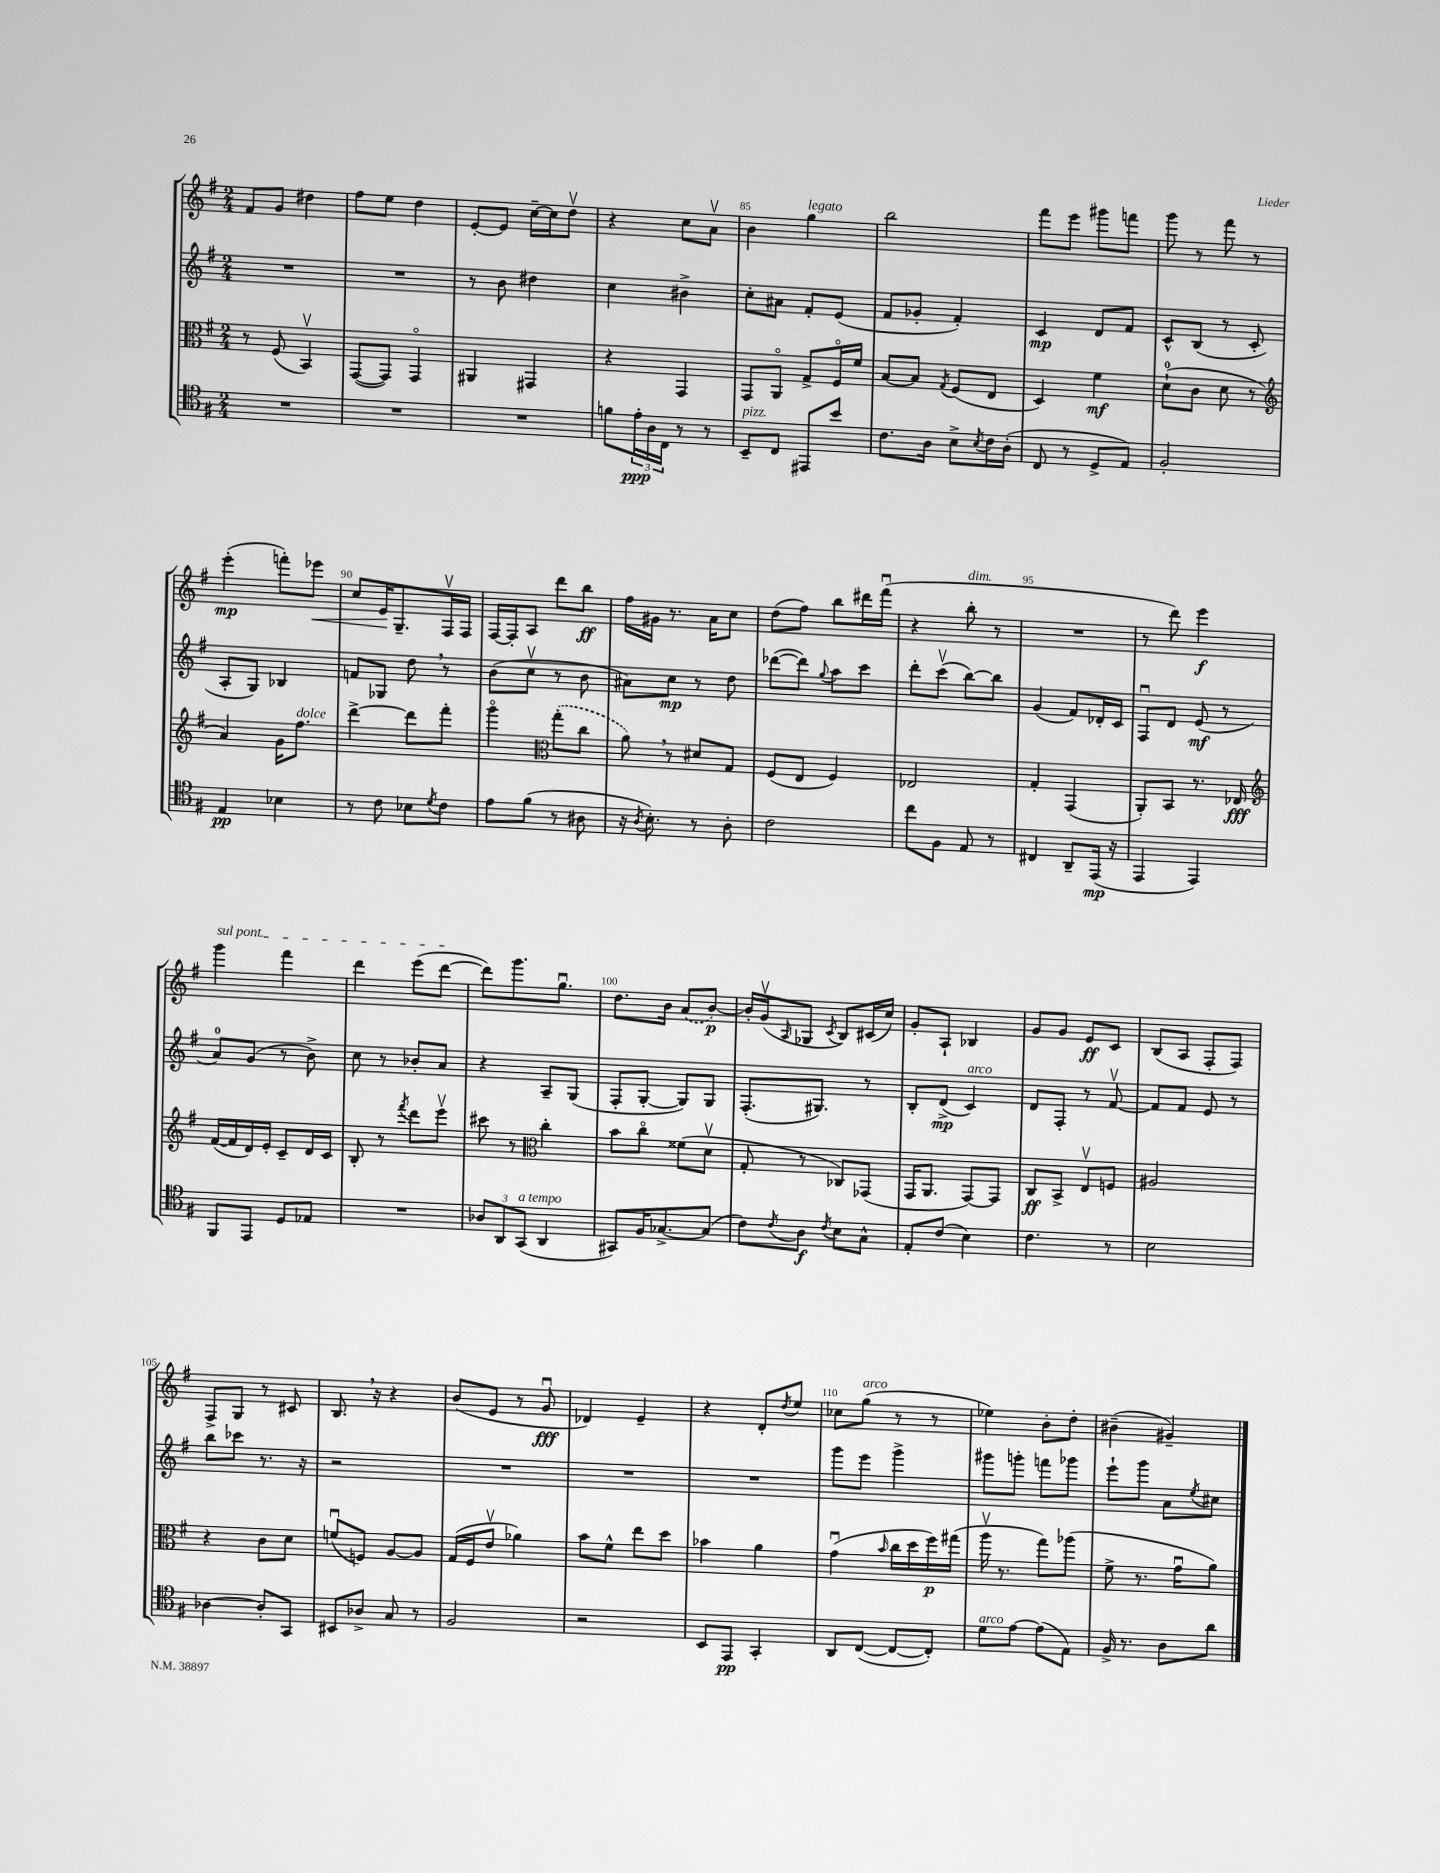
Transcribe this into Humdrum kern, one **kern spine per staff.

**kern	**kern	**kern	**kern
*staff4	*staff3	*staff2	*staff1
*clefC4	*clefC3	*clefG2	*clefG2
*k[f#]	*k[f#]	*k[f#]	*k[f#]
*M2/4	*M2/4	*M2/4	*M2/4
2r	8r	2r	8f#/L
.	(8F#/	.	8g/J
.	4BBv/)	.	4dd#\
=	=	=	=
2r	([8GG/L	2r	8ff#\L
.	8GG/]J)	.	8ee\J
.	4GGo/	.	4dd\
=	=	=	=
2r	4AA#/	8r	[8e'/L
.	.	8b\	8e/]J
.	4GG#/	4dd#\	[16cc~\LL
.	.	.	16cc\]J
.	.	.	8ddv\J
=	=	=	=
8f\L	4r	4cc\	4r
24e'\L	.	.	.
24A\	.	.	.
24C\JJ	.	.	.
8r	4GG/	4b#^\	8cc\L
8r	.	.	8av\J
=	=	=	=
8BB~/L	8GG/L	8cc'\L	4b\
8C/J	8AAo/J	8a#\J	.
8EE#/L	8G^/L	8f#'/L	4gg\
8b/J	16F#o/L	(8e/J	.
.	16f#/JJ	.	.
=	=	=	=
8.c\L	[8B/L	8f#/L	2bb\
.	8B/]J	8g-'/J	.
16A\Jk	.	.	.
.	8qG/	.	.
8B^\L	(8F#/L	4f#'/)	.
8qB/	.	.	.
16c\L	8E/J	.	.
(16A'\JJ	.	.	.
=	=	=	=
8C/	4D/)	4c/	8fff#\L
8r	.	.	8eee\J
8D^/L	4f#\	8d/L	8ggg#\L
8E/J)	.	8f#/J	8fff\J
=	=	=	=
2F#'/	(8d`\L	8c^^/L	8ggg\
.	8c\J	(8B/J	8r
.	8d\	8r	8fff#\
.	8r	8c'/	8r
=	=	=	=
*	*clefG2	*	*
4E/	4a/)	8A'/L	(4eee'\
.	.	8G/J)	.
4B-\	16g\LK	4B-/	8fff'\L)
.	8.ff#\J	.	.
.	.	.	8eee-\J
=	=	=	=
8r	[4ddd^\	8f/L	8cc/L
8c\	.	8G-/J	16e/K
.	.	.	8.G~/
8B-\L	8ddd\]L	8dd\	.
8qd/	.	.	.
8c\J	8fff#'\J	8r	16F#v/L
.	.	.	16F#/JJ
=	=	=	=
8e\L	4gggo\	(8b\L	[16F#/LL
.	.	.	16F#'/]J
(8f#\J	.	8ccv\J	8A/J
*	*clefC3	*	*
8r	(8gg'\L	8r	8ddd\L
8A#\	8cc\J	8b\	8bb\J
=	=	=	=
16r	8a\)	8a#\L)	16ff#\LL
8qA/	.	.	.
8.B'\)	.	.	16g#\JJ
.	8r	8cc\J	8.r
8r	8d#/L	8r	.
.	.	.	16a\LK
8A'\	8G/J	8dd\	8cc\J
=	=	=	=
2c\	(8F#/L	([8ddd-\L	(8dd\L
.	8E/J	8ddd-\]J)	8ff#\J)
.	.	8qqgg/	.
.	4F#/)	8aa\L	8bb\L
.	.	8ccc\J	16ddd#\L
.	.	.	(16fff#u\JJ
=	=	=	=
8cc\L	2E-/	8ddd'\L	4r
8F#\J	.	(8cccv\J	.
8E/	.	[8bb\L)	8bb'\
8r	.	8bb\]J	8r
=	=	=	=
4C#/	4G'/	(4g/	2r
8AA~/L	(4GG/	8f#/L)	.
(16EE/Jk	.	16d-'/L	.
16r	.	16c/JJ	.
=	=	=	=
4EE/	8AA'/L)	8F#u/L	8r
.	8BB/J	8d/J	8ddd\)
4EE/)	8.r	(8e/	4eee\
.	.	8r	.
.	16E-/	.	.
=	=	=	=
*	*clefG2	*	*
8FF#/L	([16f#/LL	8a/L)	4ggg\
.	16f#/]	.	.
8EE/J	16d/)	(8g/J	.
.	16e'/JJ	.	.
8D/L	8c~/L	8r	4fff#\
8E-/J	16d/L	8b^\)	.
.	16c/JJ	.	.
=	=	=	=
2r	8B'/	8cc\	4ddd\
.	8r	8r	.
.	8qfff#/	.	.
.	8ddd\L	8b-'/L	(8eee\L
.	8eeev\J	8a/J	[8ddd\J
=	=	=	=
12A-/L	8ccc#\	4r	8ddd\]L)
12AA/	.	.	.
.	8r	.	8.ggg\
(12GG/J	.	.	.
*	*clefC3	*	*
4AA/	4cc'\	8A~/L	.
.	.	.	8.ggu\J
.	.	(8G/J	.
=	=	=	=
8GG#/L)	8b\L	8F#'/L	8.dd\L
16F#/K	8cco\J	[8G'/J	.
[8.G-^/	.	.	16b\Jk
.	(8f##\L	8G/]L)	(8a/L
(8G-/]J	8dv\J	8G/J	[8b/J)
=	=	=	=
8c\L)	8G'/	(8.F#'/L	16b'/]LL
.	.	.	(16gv/J
8qc/	.	.	16qqA/
8A\J	8r	.	8G-/J
.	.	8.G#/J)	.
8qc/	.	.	8qc/
8B\L	8C-/L)	.	8B/L)
8G^^\J	(8GG-/J	8r	(16c#/L
.	.	.	16cc/JJ)
=	=	=	=
8E'/L	16GG/LK	8B'/L	8g'/L
.	8.AA/J	.	.
(8c/J	.	(8d^/J	8A`/J
4B\)	[8GG/L)	4c/)	4B-/
.	8GG/]J	.	.
=	=	=	=
4.c\	8C/L	8d/L	8g/L
.	8BB^/J	8F#'/J	8g/J
.	8Ev/L	8r	8e/L
8r	8F/J	[8f#v/	8c/J
=	=	=	=
2B\	2A#/	8f#/]L	(8B/L
.	.	8f#/J	8A/J
.	.	8e/	8F#'/L
.	.	8r	8F#/J)
=	=	=	=
[4A-\	4r	8bb\L	8F#^/L
.	.	8ccc-\J	8G/J
8A-'/]L	8c\L	8.r	8r
8GG/J	8d\J	.	8c#/
.	.	16r	.
=	=	=	=
8BB#/L	(8fu/L	2r	8.B/
8A-^/J	8F/J)	.	.
.	.	.	16r
8G/	[8A/L	.	4r
8r	8A/]J	.	.
=	=	=	=
2F#/	(16G/LL	2r	(8b/L
.	16F#/J	.	.
.	8ev/J	.	8e/J
.	4a-\)	.	8r
.	.	.	8gu/
=	=	=	=
2r	8b\L	2r	4d-/)
.	8f#^^\J	.	.
.	8ee\L	.	4e~/
.	8dd\J	.	.
=	=	=	=
8BB/L	4b-\	2r	4r
8EE/J	.	.	.
4GG'/	4a\	.	8d'/L
.	.	.	8qdd/
.	.	.	8ee/J
=	=	=	=
8AA/L	(4gu\	8ggg\L	8cc-\L
([8C/J	.	8eee\J	(8gg\J
.	16qqb/	.	.
8C/_L	16cc\LL	4ggg^\	8r
.	16dd\	.	.
8C'/]J)	16ff#\)	.	8r
.	(16gg#\JJ	.	.
=	=	=	=
8d\L	16aav\	8ggg#\L	4ee-\)
.	8.r	.	.
[8e\J	.	8ggg'\J	.
(8e\]L	8gg\L)	8fff\L	8b'\L
8E\J)	(8aa-\J	8ggg-\J	8dd'\J
=	=	=	=
16F#^/	8f#^\	8eee`\L	(4b#~\
8.r	.	.	.
.	8.r	8ggg\J	.
8A\L	.	8a\L	4g#~/)
.	16gu\LK	.	.
.	.	8qee/	.
8a\J	8a\J)	8cc#\J	.
==	==	==	==
*-	*-	*-	*-
